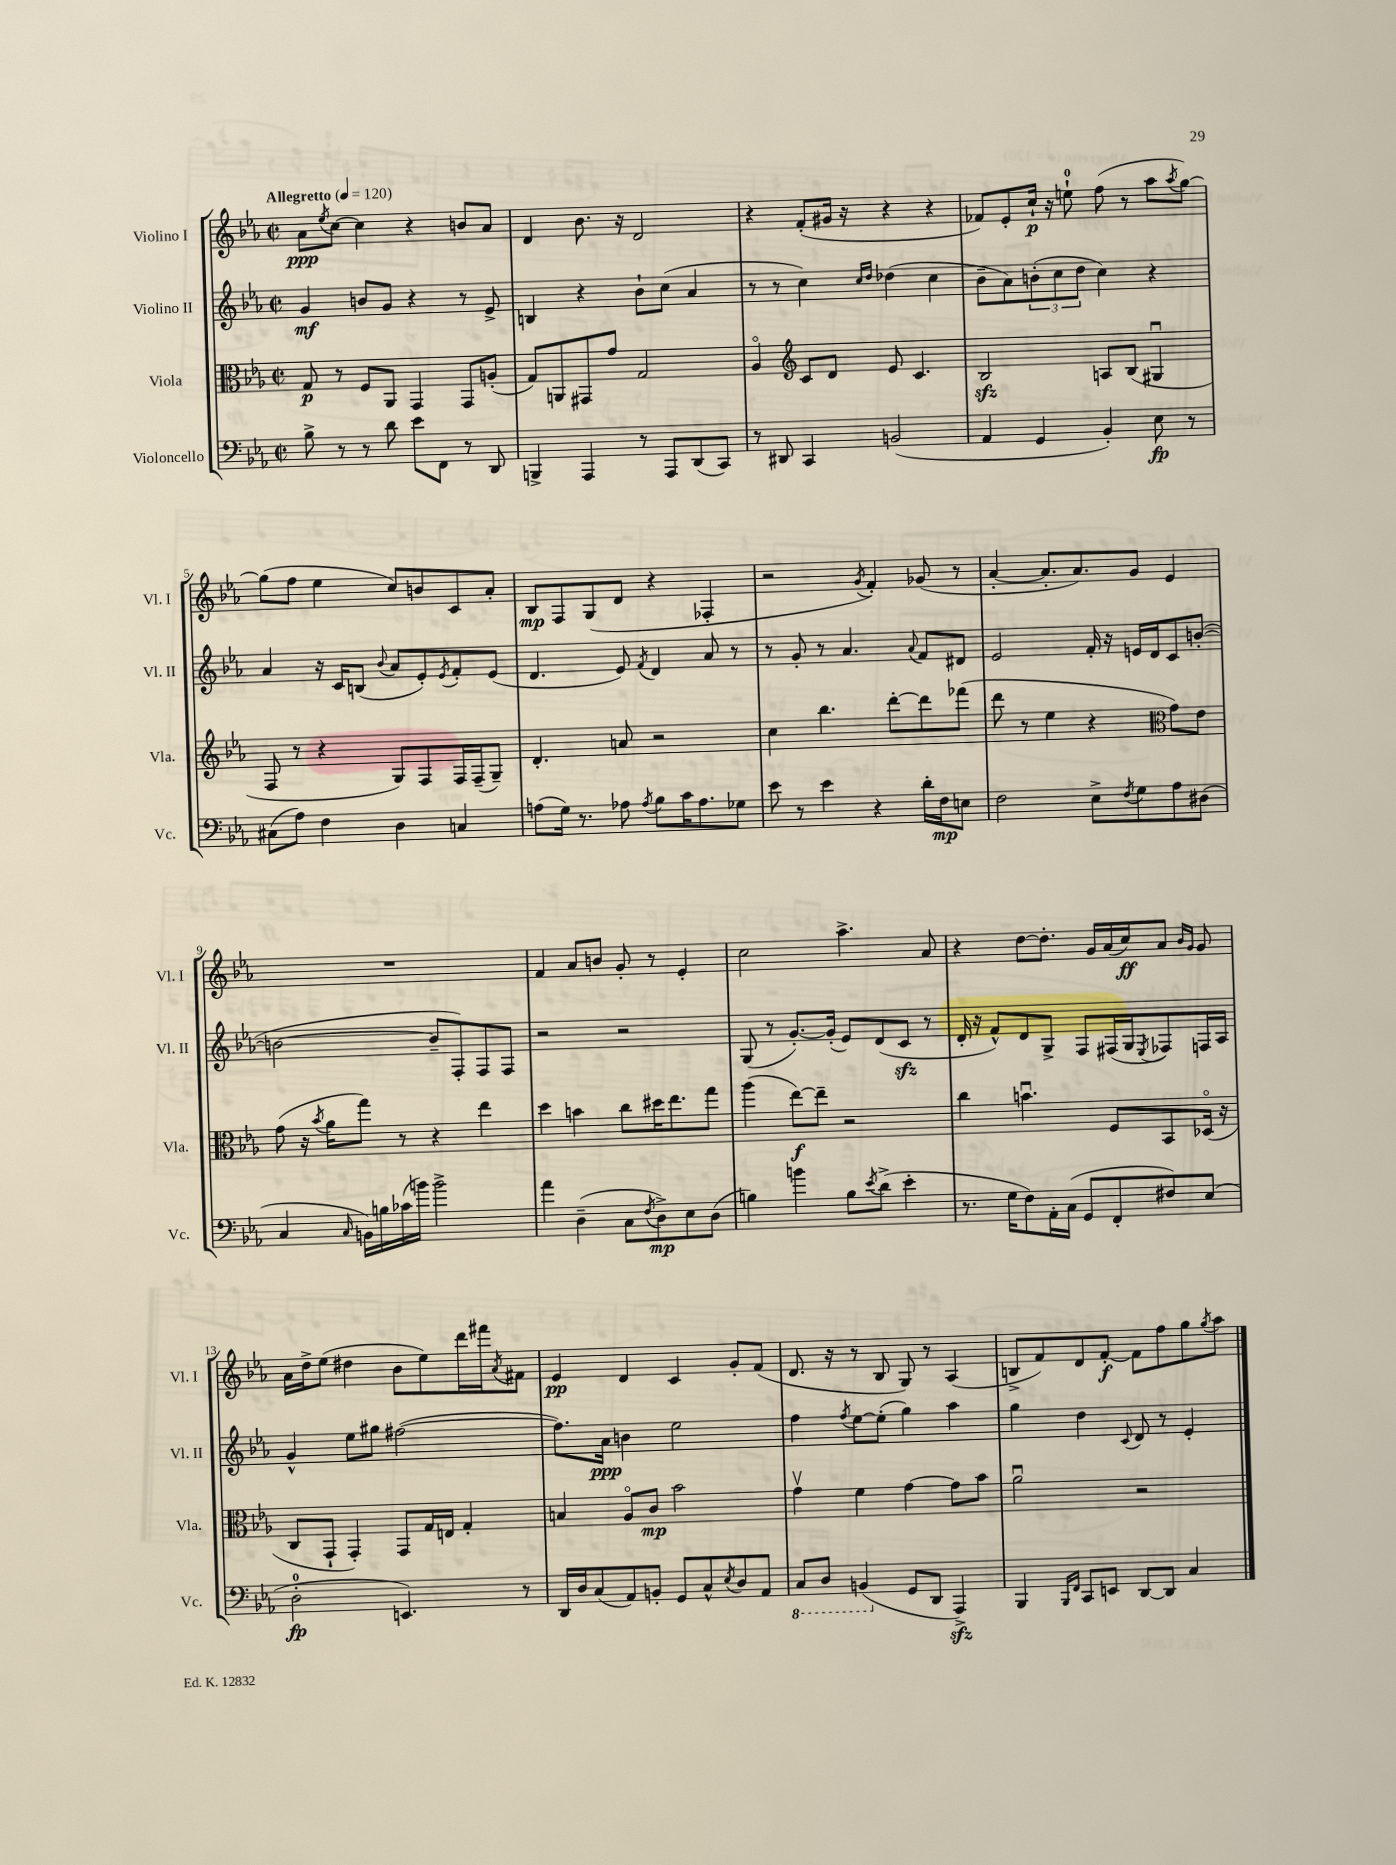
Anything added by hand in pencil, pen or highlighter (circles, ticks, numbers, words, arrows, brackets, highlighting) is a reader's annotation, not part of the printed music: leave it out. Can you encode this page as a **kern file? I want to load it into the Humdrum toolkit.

**kern	**kern	**kern	**kern
*staff4	*staff3	*staff2	*staff1
*clefF4	*clefC3	*clefG2	*clefG2
*k[b-e-a-]	*k[b-e-a-]	*k[b-e-a-]	*k[b-e-a-]
*M2/2	*M2/2	*M2/2	*M2/2
*met(c|)	*met(c|)	*met(c|)	*met(c|)
*MM120	*MM120	*MM120	*MM120
8B-^\	8G/	4g/	8a-\L
.	.	.	8qee-/
8r	8r	.	[8cc\J
8r	8F/L	8b/L	4cc\]
8d\	8AA-/J	8g/J	.
8e-\L	4GG/	4r	4r
8FF\J	.	.	.
8r	8GG/L	8r	8b/L
8DD/	(8A'/J	8e-^/	8a-/J
=	=	=	=
4BBB^/	8G/L)	4B/	4d/
.	8AA/	.	.
4AAA-/	8GG#/	4r	8.b-\
.	8g/J	.	.
.	.	.	16r
8r	2G/	8b-`\L	2d/
8AAA-/L	.	(8cc\J	.
(8DD/	.	4a-/	.
8CC/J)	.	.	.
=	=	=	=
8r	4A-o/	8r	4r
8DD#/	.	8r	.
*	*clefG2	*	*
4CC/	8c/L	4cc\)	(8f'/L
.	8d/J	.	16g#/Jk
.	.	.	16r
.	.	16qqcc/LL	.
.	.	16qqdd/JJ	.
(2BB/	8e-/	(4dd-\	4r
.	4.c/	.	.
.	.	4cc\	4r
=	=	=	=
4AA-/	2B-/	8b-~\L	8f-/L)
.	.	8a-\)	8e-'/
4GG/	.	(12b'\	16cc`/Jk
.	.	.	16r
.	.	12cc\	.
.	.	.	8ee`\
.	.	12dd\J	.
4BB-'/)	8A/L	4cc\)	(8ff\
.	(8B-/J	.	8r
8E-\	4G#u/	4r	8aa-\L
.	.	.	8qaa-/
8r	.	.	[8gg\J)
=	=	=	=
(8C#\L	8F/	4a-/	(8gg\]L
8A-\J)	8r	.	8ff\J
4F\	4r	16r	4ee-\
.	.	16c/LK	.
.	.	(8B/J	.
.	.	8qqb-/	.
4D\	8G/L)	8a-/L	8cc/L)
.	8F/	8e-'/)	8b/
.	.	8qe-/	.
4C/	16F/L	8f'/	8c/
.	(16F~/J	.	.
.	8G~/J)	(8e-/J	8a-'/J
=	=	=	=
(8A\L	4.d'/	4.d/	8B-/L
16G\Jk)	.	.	8F/
8.r	.	.	.
.	.	.	(8G/
8A-\	8a/	8e-/)	8d/J
8qA-/	.	8qf/	.
8B-\L	2r	4d/	4r
16c\K	.	.	.
8.A-\	.	.	.
.	.	8a-/	4F-'/
8G-\J	.	8r	.
=	=	=	=
8e-\	4cc\	8r	2r
8r	.	8g'/	.
4e-\	4.bb-\	8r	.
.	.	4.a-/	.
.	.	.	8qg/
4r	.	.	4f'/)
.	[8ddd'\L	.	.
.	.	8qqa-/	.
16d'\LL	8ddd\]	8f/L	(8g-/
16F\J	.	.	.
8E\J	(8fff-\J	8d#/J	8r
=	=	=	=
2F\	8ddd\	2e-/	[4a-'/
.	8r	.	.
.	4ee-\	.	8.a-'/]L
.	.	.	8.a-/)
8E-^\L	4r	16f'/	.
.	.	16r	.
8qF/	.	.	.
8G\	.	16e/LL	8g/J
.	.	16d/J	.
*	*clefC3	*	*
8A-\	8g\L)	8c/	4e-/
(8D#\J	8e-\J	([8b'/J	.
=	=	=	=
4C/	(8g\	2b\_	1r
.	16r	.	.
.	8qb-/	.	.
.	16a-\LK	.	.
16qqC/	.	.	.
16BB\LL)	8gg\J)	.	.
16B\	.	.	.
(16c-\	8r	.	.
16b\JJ)	.	.	.
2b^\	4r	8b~/]L	.
.	.	8F'/)	.
.	4ee-\	8F/	.
.	.	8F/J	.
=	=	=	=
4a-\	4dd\	2r	4f/
(4D~\	4b\	.	8a-/L
.	.	.	8b/J
8C\L	8cc\L	2r	8g'/
8qF/	.	.	.
8D^\)	16dd#\K	.	8r
.	8.ee-\	.	.
8E-\	.	.	4e-'/
(8D\J	8gg\J	.	.
=	=	=	=
4B\)	(4aa-\	(8G/	2cc\
.	.	8r	.
4b\	[8ee-\L)	[8.g'/L)	.
.	8ee-~\]J	.	.
.	.	(16g'/]Jk	.
8B\L	2r	8e-/L)	4.aa-^\
8qe-/	.	.	.
(8d^\J	.	(8d/	.
4e-'\	.	8c/J	.
.	.	8r	8a-/
=	=	=	=
8.r	4cc\	16d'/	4r
.	.	16r	.
.	.	8f^^/L)	.
16G\LK	.	.	.
8F\)	4.bu\	8d/	[8dd\L
16AA-'\L	.	8G^/J	8.dd'\]J
(16C\JJ	.	.	.
8GG/L	.	8F/L	.
.	.	.	16g/LL
8FF'/	8F/L	(16F#/L	(16a-/
.	.	16G/J	16cc/J)
.	.	8qE-/	.
8F#/)	8BB-/	8F-/)	8a-/J
.	.	.	16qqb-/LL
.	.	.	16qqg/JJ
(8E-/J	(16D-o/Jk	16F/L	8g/
.	16r	16A-/JJ	.
=	=	=	=
2D'\	8C/L	4g^^/	16a-\LL
.	.	.	16dd^\J
.	8GG`/J	.	(8ee-\J
.	4GG'/)	8ee-\L	4dd#\
.	.	8gg#\J	.
4.EE/)	8GG/L	([2ff#\	8b-\L
.	16G/L	.	8ee-\)
.	16E/JJ	.	.
.	4G'/	.	16ddd\L
.	.	.	16fff#\J
.	.	.	8qa-/
8r	.	.	8f#\J
=	=	=	=
16DD/LL	4B/	8.ff#\]L)	4e-/
16D/J	.	.	.
(8C/	.	.	.
.	.	16a-\Jk	.
8AA-/)	8A-o/L	4b\	4d/
8BB'/J	8c/J	.	.
8GG/L	2b-\	2ee-\	4c/
8C^^/	.	.	.
8qE-/	.	.	.
8D/	.	.	8g'/L
8AA-/J	.	.	(8f/J
=	=	=	=
8CC/L	4gv\	4ff\	8.d/
8DD/J	.	.	.
.	.	.	16r
.	.	8qff/	.
(4BBB/	4f\	[8ee-\L	8r
.	.	(8ee-'\]J	8B-/
8GG/L	[4g\	4gg\)	8G/)
8DD/J	.	.	8r
4AAA-^/)	8g\]L	4aa-\	(4A-/
.	8b-\J	.	.
=	=	=	=
4BBB-/	2a-u\	4gg\	8B^/L
.	.	.	8f/)
16qqBBB-/LL	.	.	.
16qqFF/JJ	.	.	.
8CC/L	.	4dd\	8d/
8EE/J	.	.	[8f'/J
.	.	8qqc/	.
[8DD/L	2r	8d/	8f\]L
8DD/]J	.	8r	8ff\
4C/	.	4e-'/	8gg\
.	.	.	8qgg/
.	.	.	8aa-\J
==	==	==	==
*-	*-	*-	*-
